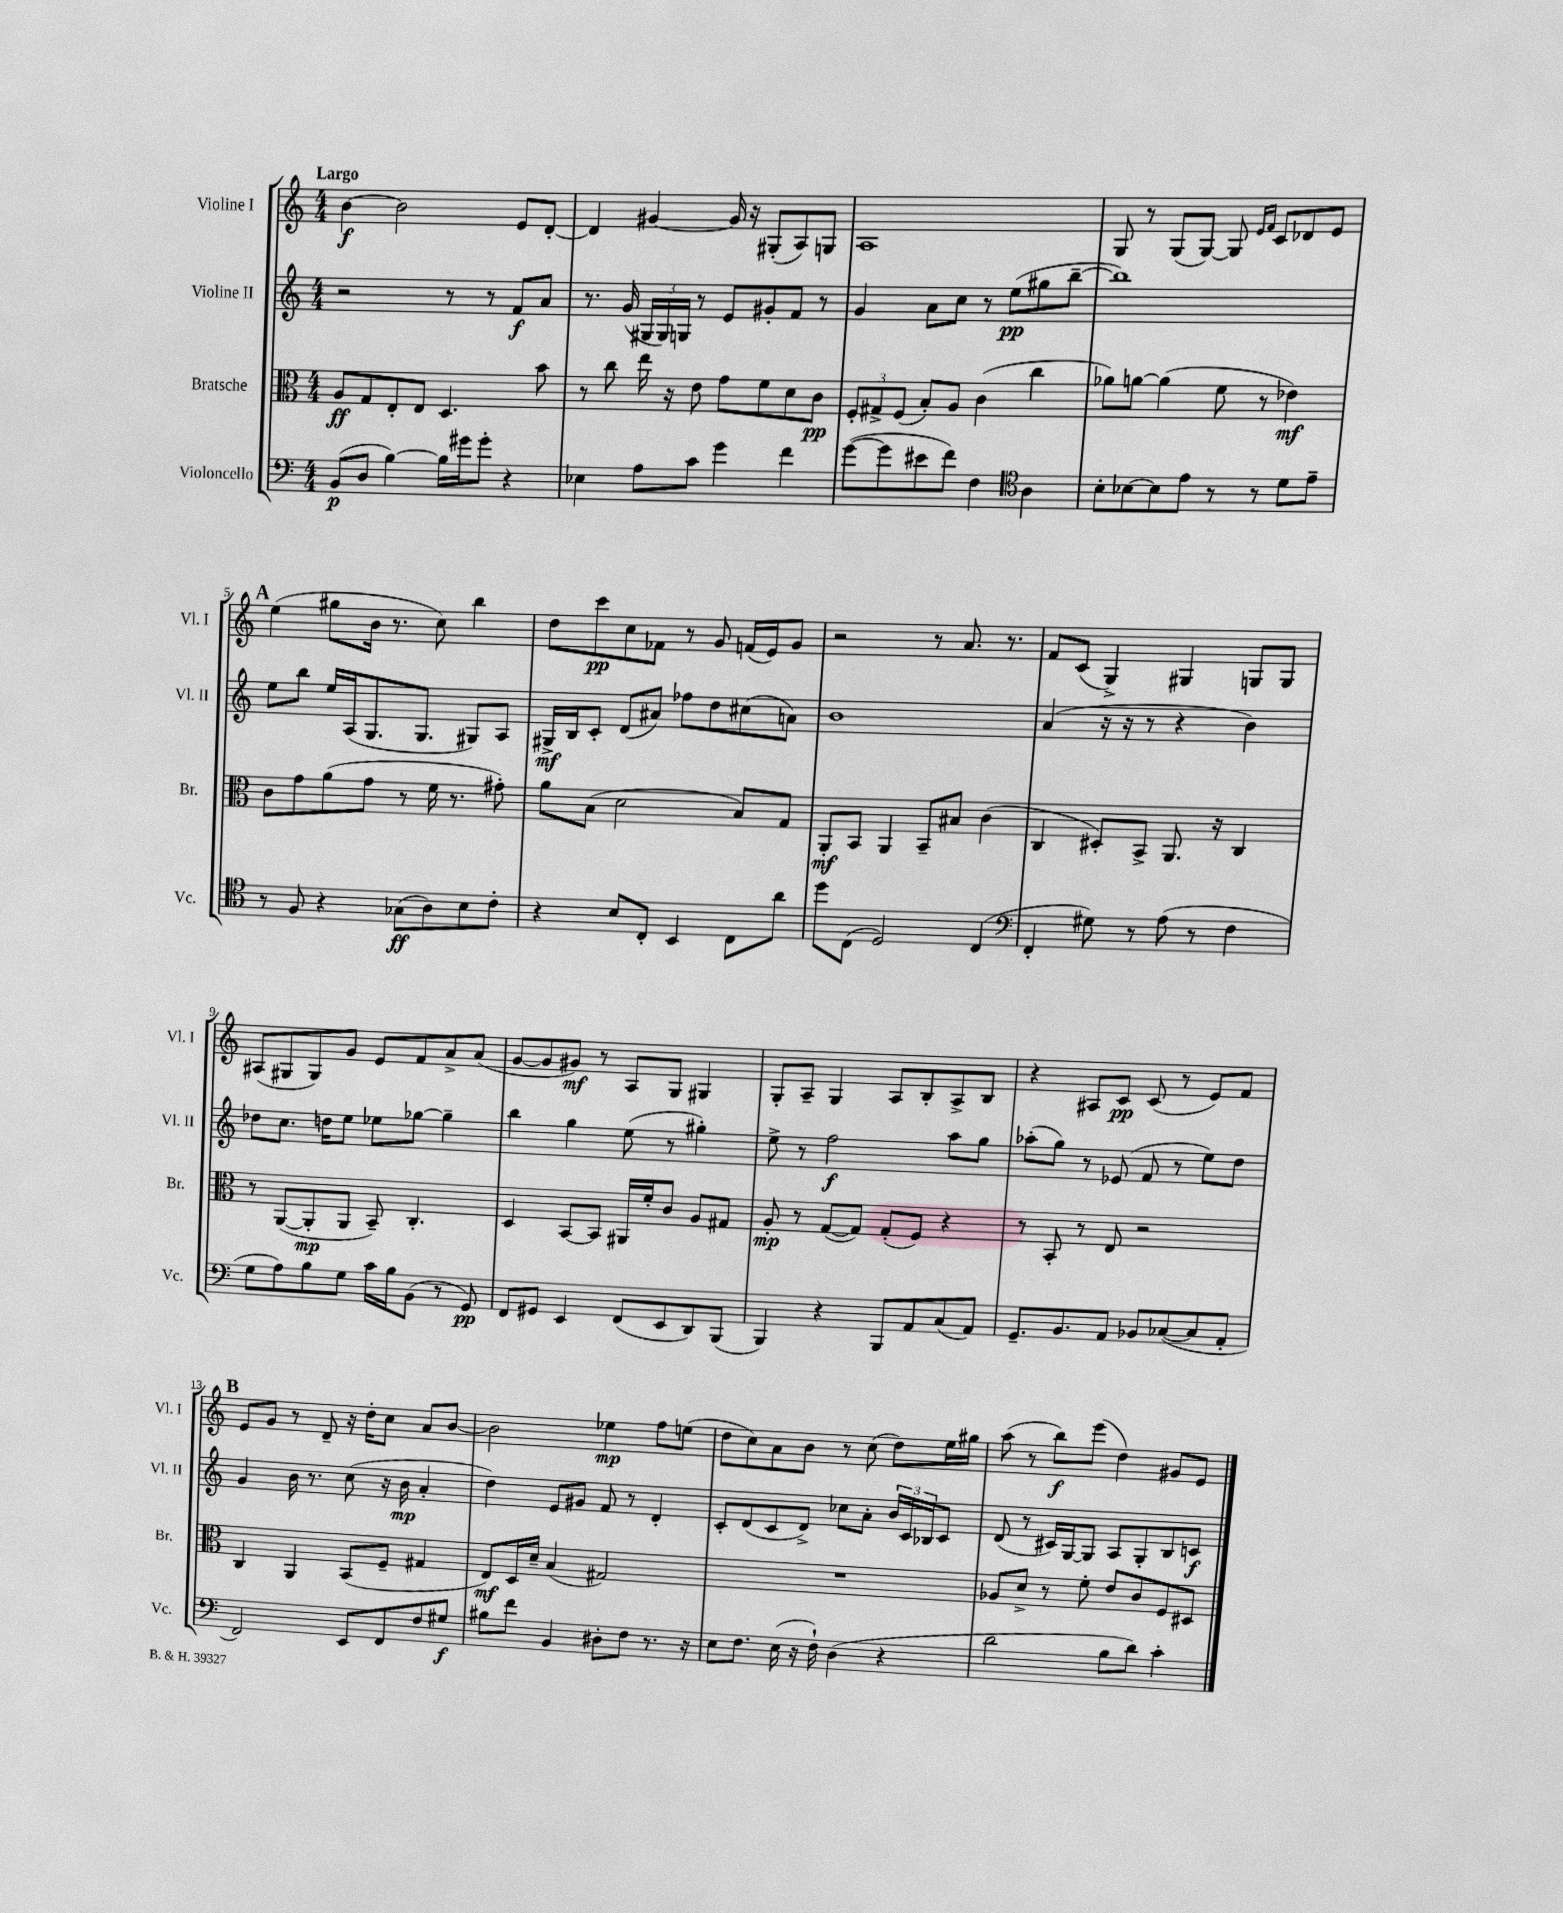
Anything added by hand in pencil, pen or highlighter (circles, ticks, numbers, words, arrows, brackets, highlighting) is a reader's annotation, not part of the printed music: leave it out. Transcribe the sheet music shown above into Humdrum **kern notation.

**kern	**kern	**kern	**kern
*staff4	*staff3	*staff2	*staff1
*clefF4	*clefC3	*clefG2	*clefG2
*k[]	*k[]	*k[]	*k[]
*M4/4	*M4/4	*M4/4	*M4/4
(8BB	8A	2r	[4b
8D	8G	.	.
[4B)	8E'	.	2b]
.	8E	.	.
16B]	4.D	8r	.
16g#	.	.	.
8g#'	.	8r	.
4r	.	8f	8e
.	8b	8a	[8d'
=	=	=	=
4E-	8r	8.r	4d]
.	8cc	.	.
.	.	(16g	.
8A	16ee	24G#	[4g#
.	.	24G#)	.
.	16r	.	.
.	.	24G	.
8c	8e	8r	.
4g	8g	8e	16g#]
.	.	.	16r
.	8f	8g#'	(8G#'
4f	8d	8f	8A)
.	8c	8r	8G
=	=	=	=
([8g	12F'	4g	1A
.	12G#^	.	.
8g]	.	.	.
.	(12F	.	.
8e#	8B')	8a	.
8f)	8A	8cc	.
4F	(4c	8r	.
.	.	(8ee	.
*clefC4	*	*	*
4A	4cc	8gg#	.
.	.	[8bb~	.
=	=	=	=
8B'	8a-)	1bb])	8G
[8B-	[8a	.	8r
8B-]	(4a]	.	(8G
8e	.	.	[8G)
8r	8f	.	8G]
.	.	.	16qqe
.	.	.	16qqf
8r	8r	.	8c
8d	4e-)	.	8d-
8e~	.	.	8e
=	=	=	=
8r	8c	8ee	(4ee
8F	8g	8bb	.
4r	(8a	16ee	8gg#
.	.	(16A	.
.	8g	8.G	16b
.	.	.	8.r
(8G-	8r	.	.
.	.	8.G	.
8A)	16f	.	8cc)
.	8.r	.	.
8B	.	8G#)	4bb
8c'	8g#')	8A	.
=	=	=	=
4r	8a	16G#^	8dd
.	.	16B	.
.	(8B	8c'	8ccc
8B	2d	(8d	8cc
8C'	.	8a#)	8f-
4BB	.	8ff-	8r
.	.	8dd	8g
8C	8B)	(8cc#	(16f
.	.	.	16e)
8a	8G	8a)	8g
=	=	=	=
8dd	8AA'	1b	2r
(8C	8BB	.	.
2D)	4AA	.	.
.	8BB~	.	8r
.	8B#	.	8.a
(4C	(4c	.	.
.	.	.	8.r
=	=	=	=
*clefF4	*	*	*
4FF'	4C	(4a	8f
.	.	.	(8c
8G#)	8D#')	16r	4G^)
.	.	16r	.
8r	8BB^	8r	.
(8A	8.AA	4r	4G#
8r	.	.	.
.	16r	.	.
4F	4C	4b)	8G
.	.	.	8G
=	=	=	=
8G	8r	8dd-	(8A#
8A)	([8AA	8.cc	8G#
8B	8AA']	.	8G#)
.	.	16dd	.
8G	8AA	8ee	8g
16c	8BB~)	8ee-	8e
16B	.	.	.
(8BB	4.C'	[8gg-	8f
8r	.	4gg-~]	8a^
8GG)	.	.	(8a
=	=	=	=
8FF	4D	4bb	[8g
8GG#	.	.	8g]
4EE	[8BB	4gg	8g#)
.	8BB]	.	8r
(8FF	16AA#	(8ee	8A
.	16f'	.	.
8EE	8c	8r	8G
8DD)	8A	4gg#')	4G#
(8BBB	8G#	.	.
=	=	=	=
4BBB)	8A'	8ee^	8G'
.	8r	8r	8A~
4r	([8G	2ff	4G
.	8G])	.	.
8BBB	(8G'	.	8A
8AA	8F)	.	8B'
(8C	4r	8aa	8A^
8AA)	.	8gg	8B
=	=	=	=
8.GG~	8r	(8aa-'	4r
.	8BB'	8gg)	.
8.BB	.	.	.
.	8r	8r	8A#
8AA	8E	(8e-	8c
8BB-	2r	8f	(8c
([8C-	.	8r	8r
8C-]	.	8ee)	8e)
8AA'	.	8dd	8f
=	=	=	=
2FF)	4C	4g	8e
.	.	.	8g
.	4AA	16b	8r
.	.	8.r	.
.	.	.	8d~
8EE	(8BB	(8cc	16r
.	.	.	16dd'
8FF	8F~	16r	8cc
.	.	16b	.
8F	4G#	4a'	8a
8G#	.	.	[8b
=	=	=	=
8B#	8E)	4dd)	2b]
8f	16D	.	.
.	16d~	.	.
4BB	(4B	8e	.
.	.	8g#	.
8D#'	2G#)	8f	4ee-
8F	.	8r	.
8.r	.	4d'	8ff
.	.	.	(8ee
16r	.	.	.
=	=	=	=
8E	1r	8c'	8dd
8.F	.	(8d	8cc)
.	.	8c	8a
(16E	.	.	.
16r	.	8d^)	8b
16F`)	.	.	.
(4D	.	8cc-	8r
.	.	8a'	(8cc
4r	.	24b	8dd)
.	.	24c	.
.	.	24B-	.
.	.	8c	16ee
.	.	.	16gg#
=	=	=	=
2d	8A-	(8d	(8aa
.	8d^	8r	8r
.	8r	16c#)	8bb)
.	.	[16G	.
.	8f'	8G]	(8eee
8B	8e	8A	4dd)
8d)	8c	8G'	.
4c'	8F	8B	8g#
.	8D#	8c	8e
==	==	==	==
*-	*-	*-	*-
